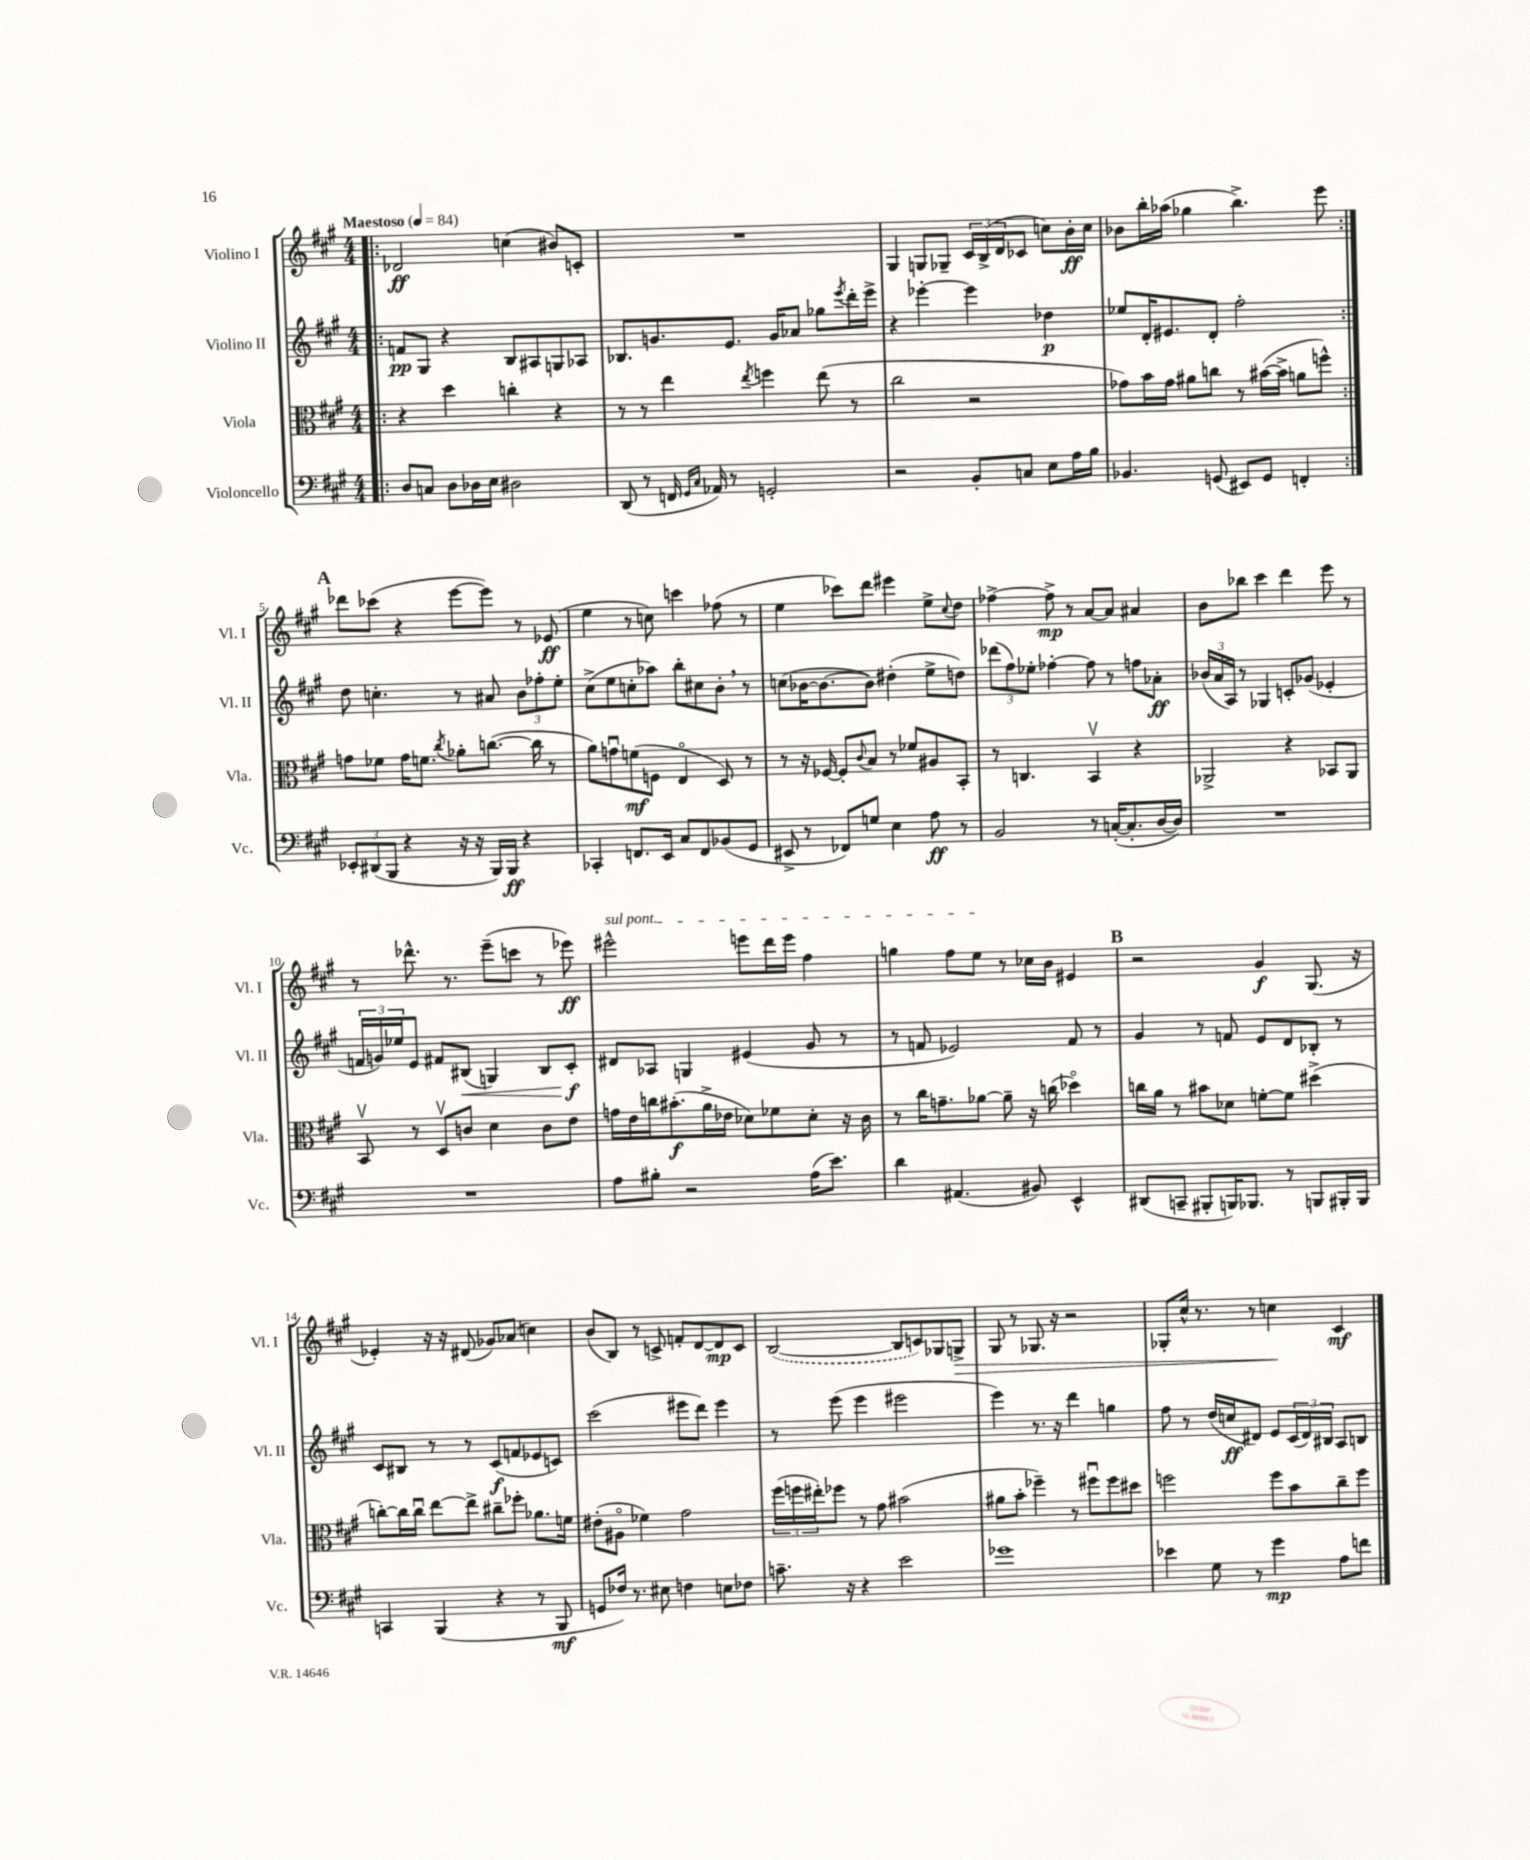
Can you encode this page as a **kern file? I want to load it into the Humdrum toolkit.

**kern	**kern	**kern	**kern
*staff4	*staff3	*staff2	*staff1
*clefF4	*clefC3	*clefG2	*clefG2
*k[f#c#g#]	*k[f#c#g#]	*k[f#c#g#]	*k[f#c#g#]
*M4/4	*M4/4	*M4/4	*M4/4
*MM84	*MM84	*MM84	*MM84
=!|:	=!|:	=!|:	=!|:
8D	4r	8f	2d-
8C	.	8G#	.
8D	4dd	4r	.
16D-	.	.	.
16E	.	.	.
2D#	4cc'	8B	(4cc
.	.	8A#	.
.	4r	8G	8b#)
.	.	8A-	8c'
=	=	=	=
(8DD	8r	8.B-	1r
8r	8r	.	.
.	.	8.g	.
16FF	4ee	.	.
16qqGG#	.	.	.
16qqC#	.	.	.
16AA-)	.	.	.
8r	.	8.e	.
.	8qee	.	.
2GG'	4ff	.	.
.	.	16g	.
.	.	8a-	.
.	(8ee	8gg-	.
.	.	8qeee	.
.	8r	16ddd'	.
.	.	16eee^	.
=	=	=	=
2r	2cc#	4r	4G#
.	.	[4eee-'	8G
.	.	.	8G-~
8BB'	2r	4eee-]	24c#
.	.	.	(24B^
.	.	.	24d
8C	.	.	8c-
8E	.	4dd-	8cc)
16A	.	.	16b'
16B	.	.	16cc
=	=	=	=
4.BB-	8g-)	8ee-	8b-
.	16b	16d'	16bb'
.	16g-	8.e#	(16aa-
.	8a#	.	4gg-
(8GG	8cc	8d'	.
8EE#)	8r	2ff#'	4.bb^)
8GG	([16b#	.	.
.	16b#^]	.	.
4FF'	8a	.	.
.	8ff^^)	.	8eee
=:|!	=:|!	=:|!	=:|!
12EE-'	8g	8dd	8ddd-
(12DD#	.	.	.
.	8f-	4.cc'	(8ccc-
12BBB	.	.	.
4r	16g	.	4r
.	8.f	.	.
.	8qcc#	.	.
16r	8a-'	8r	[8eee
16r	.	.	.
16BBB)	([8.cc	8a#	8eee])
16BBB	.	.	.
4r	.	12b	8r
.	16cc]	.	.
.	.	12ff-'	.
.	8r	.	(8e-
.	.	12ee'	.
=	=	=	=
4CC-'	8a)	(8cc#^	4ee
.	8gu	8ee	.
8.FF	(8f	8cc'	8r
.	8F	8aa-)	8cc)
16EE	.	.	.
8C#	4Eo	8bb'	4ccc
8FF	.	8cc#	.
(8BB-	8D)	8b'	(8ff-
8GG#	8r	8r	8r
=	=	=	=
8EE#^	8r	(8cc	4ee
8r	16r	[16b-	.
.	[16F-	8.b-_	.
8FF-)	8F-']	.	8ccc-)
.	8qqc#	.	.
8G	8B	8b-])	8ddd
4E	8r	(4dd#'	4eee#
.	8f-	.	.
8A	8A#	8ee^	8ee^
.	.	.	8qqcc#
8r	8BB'	8dd)	8dd
=	=	=	=
2BB	8r	(12ddd-	[4ff-^
.	.	12ff#)	.
.	4.C	.	.
.	.	12ee-'	.
.	.	[4ff-'	8ff-^]
.	.	.	8r
8r	4BBv	8ff-]	[8a
([16C'	.	8r	8a]
8.C']	.	.	.
.	4r	8ff	4a#
[16D	.	8a-'	.
16D])	.	.	.
=	=	=	=
1r	2AA-^	(24b-	8b
.	.	24a	.
.	.	24A)	.
.	.	8r	8bb-
.	.	4G-	4ccc#
.	4r	8c'	4ddd
.	.	(8g-	.
.	8BB-	4e-'	8eee
.	8AA-	.	8r
=	=	=	=
1r	8BBv	24f	8r
.	.	24g)	.
.	.	24ee-	.
.	8r	8e	8.ddd-^^
.	8Dv	8f#	.
.	.	.	8.r
.	8c	(8B#	.
.	4d	4G)	(8eee~
.	.	.	8ccc
.	8c	8B#	8r
.	8e	8c#'	8eee-)
=	=	=	=
8A	16g	8d#	2eee#^^
.	16e	.	.
8B#'	16cc	8A-	.
.	(8.b#'	.	.
2r	.	4G	.
.	16a^	.	.
.	16e-	.	.
.	8d-)	(4e#	8eee
.	8f-	.	16ddd
.	.	.	16eee
(16A	8d-'	8g#	4ff#
8.e)	.	.	.
.	16r	8r	.
.	16c#	.	.
=	=	=	=
4d	8r	8r	4gg
.	16cc#	8f	.
.	8.g~	.	.
(4.AA#	.	2e-)	8ff#
.	[8a-	.	8ee
.	8a-~]	.	8r
8BB#)	16r	.	16cc-
.	(16cc	.	16b
4EE^^	4dd-o)	8f	4e#
.	.	8r	.
=	=	=	=
(8DD#	16cc	4g#	2r
.	16a	.	.
8CC~	8r	.	.
8BBB#'	8b#	8r	.
16BBB)	8d-	8f	.
8.BBB-	.	.	.
.	[8f'	8e	4g#
8r	8f]	8d	.
8BBB	(4dd#^	8B-'	(8.G#
16BBB#'	.	8r	.
16BBB#	.	.	16r
=	=	=	=
4CC	[8cc')	8c#	4e-')
.	16cc]	8B#	.
.	16ccu	.	.
(4BBB	[8ee	8r	16r
.	.	.	16r
.	8ee^]	8r	(8d#
4r	8cc#~	(8c#	8g-)
.	8ff-'	8f	(8a-
8r	8.a-	8e-	4cc)
8BBB	.	8c)	.
.	16f	.	.
=	=	=	=
8GG	(8e#'	(2ccc#	(8b
16F-)	8A#o	.	8B)
8.r	.	.	.
.	4f-)	.	8r
8E#	.	.	8c^
4F	2g#	8eee#	8f'
.	.	8ddd)	[8d
8E	.	4eee#	8d]
8F-	.	.	8c
=	=	=	=
8.c~	(24ff#	8r	([2B
.	24ff	.	.
.	24ee#')	.	.
.	8ff-	(8eee	.
16r	.	.	.
4r	8r	4eee	.
.	8g#	.	.
2e	(2b#	2eee#	8B]
.	.	.	8c)
.	.	.	8G-
.	.	.	8G^
=	=	=	=
1g-	8a#	4eee)	8G#
.	8b'	.	8r
.	4ff-~)	8.r	8.G-
.	.	16r	16r
.	8r	4ddd	2r
.	8ff#u	.	.
.	8ff#	4gg	.
.	8dd#	.	.
=	=	=	=
4e-	2ff	8ff#	8G-'
.	.	8r	16cc#^^
.	.	.	8.r
8G#	.	(16dd	.
.	.	16cc	.
8r	.	8d#)	8r
4g#	8ff	8e	4cc
.	8b	(24c#	.
.	.	24d#)	.
.	.	24B#	.
8A	8cc#~	8A	4c#
8f	8ff	8B	.
==	==	==	==
*-	*-	*-	*-
